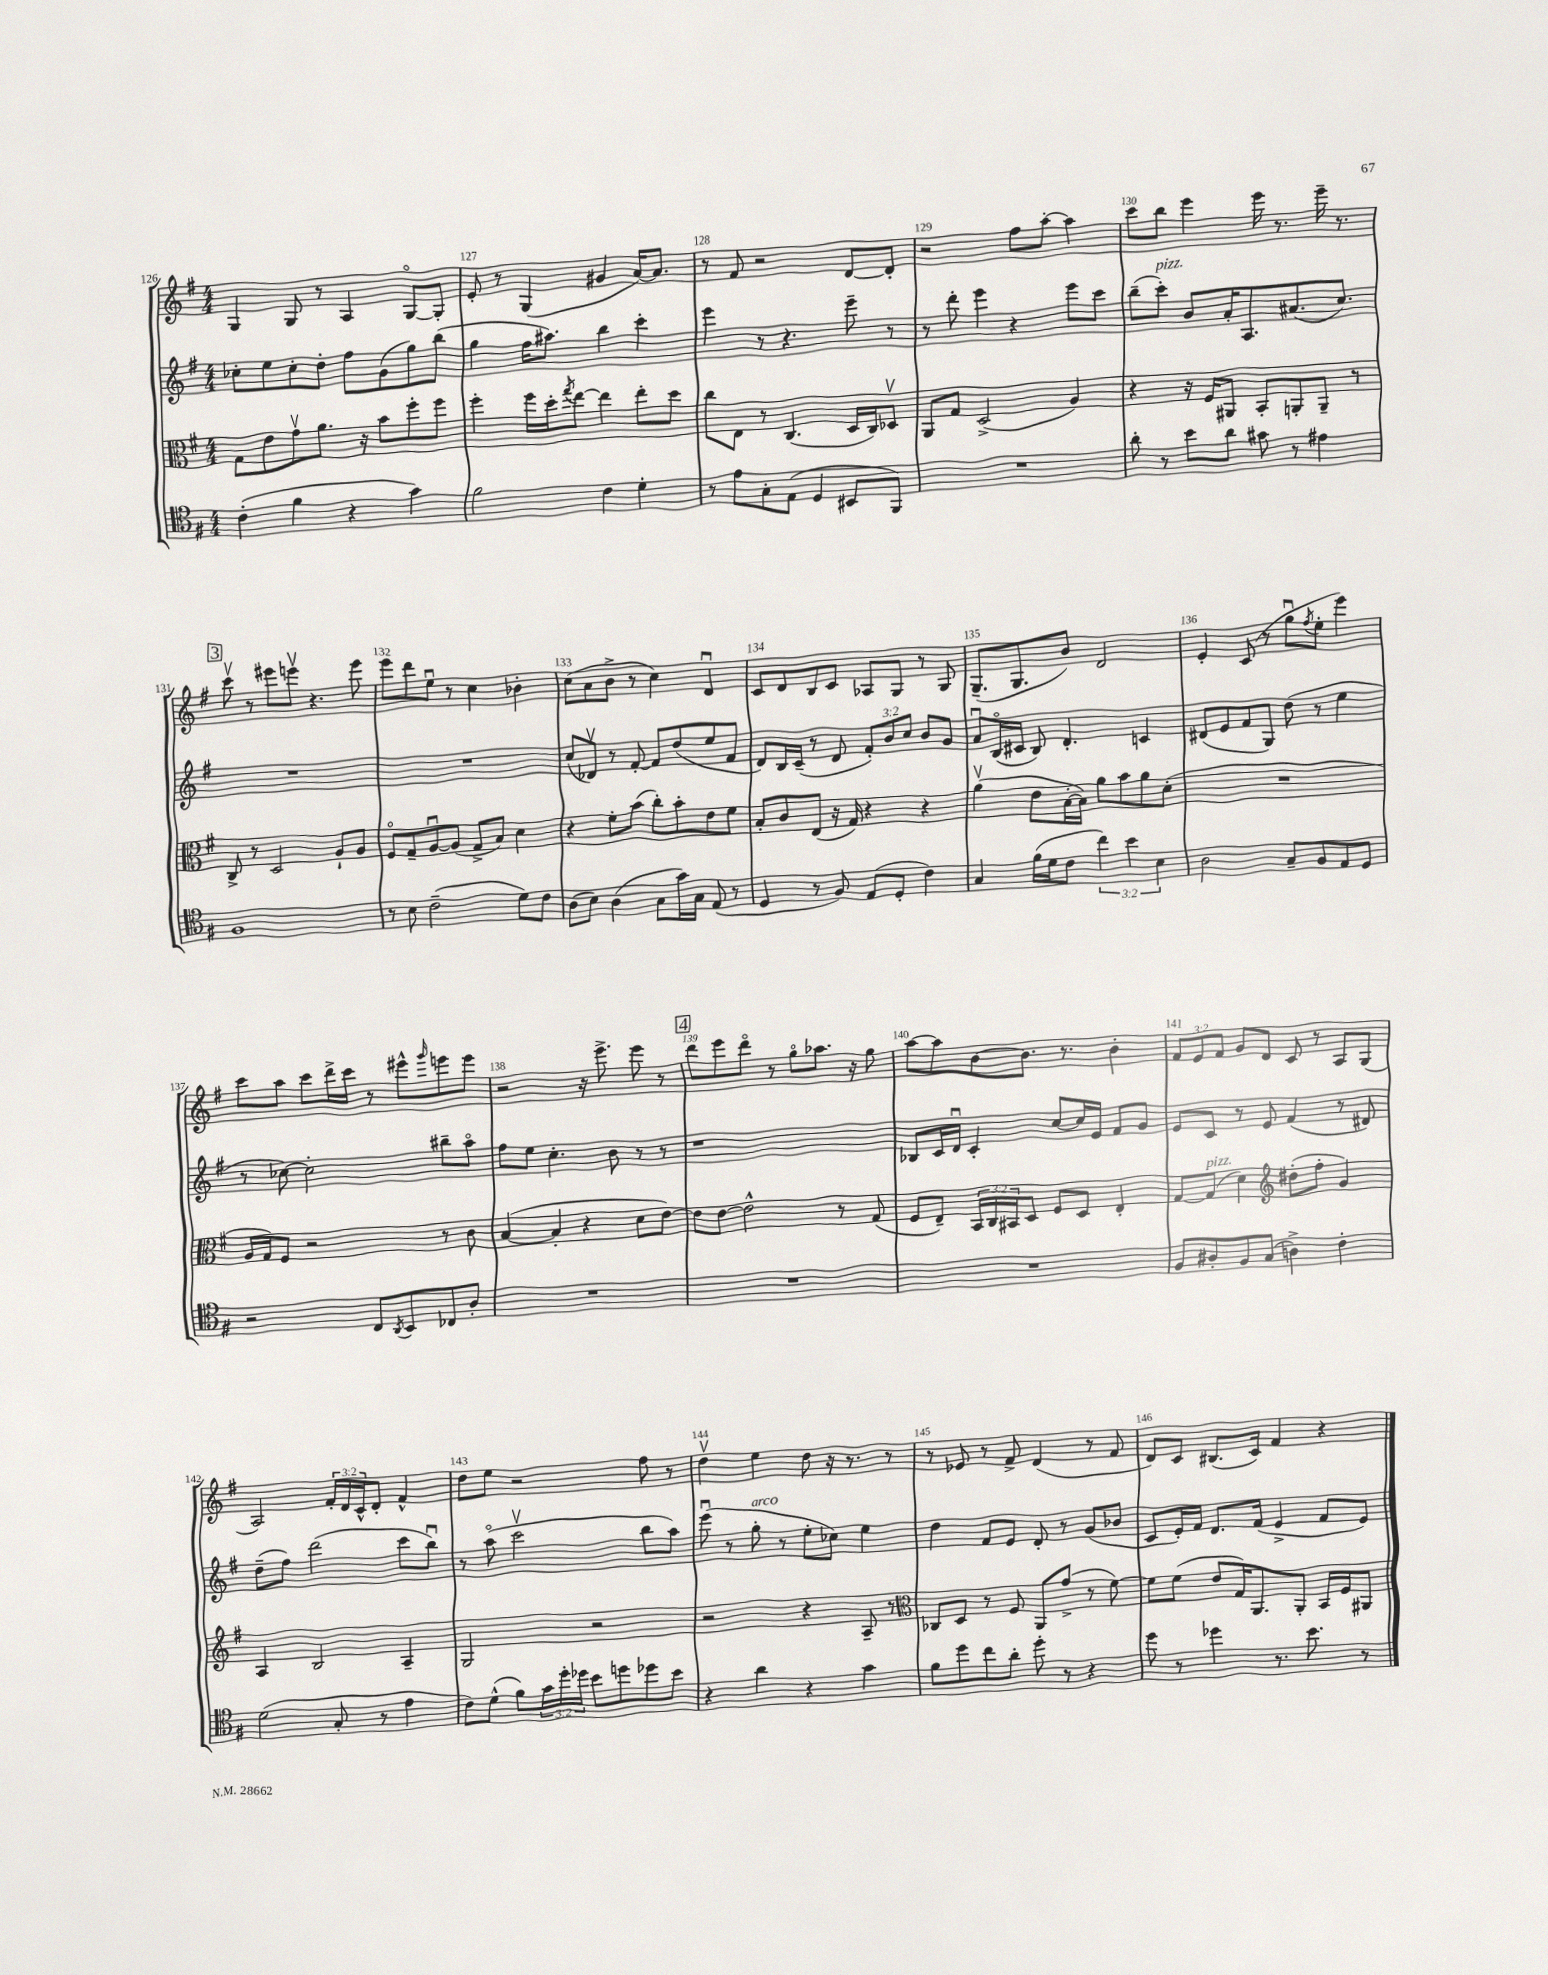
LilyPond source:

<<
\new StaffGroup <<
\new Staff = "s0" {
    \clef treble \key g \major \numericTimeSignature \time 4/4 \override Staff.TupletNumber.text = #tuplet-number::calc-fraction-text
    g4 g8 r8 a4 g8~\flageolet g8-. |
    e'8-. r8 g4( gis'4 a'16~) a'8. |
    r8 fis'8 r2 d'8~ d'8-. |
    r2 fis''8 a''8~-. a''4 |
    c'''8 b''8 e'''4 e'''16 r8. e'''16-- r8. |
    \mark \markup { \box "3" } c'''8\upbow r8 eis'''8 e'''8\upbow r4. e'''8 |
    e'''8 d'''8 e''8\downbow r8 c''4 bes'4-. |
    c''8( a'8 b'8-> r8 c''4) d'4\downbow |
    c'8 d'8 b8 c'8 aes8 g8 r8 g8 |
    g8.--( g8. b'8) d'2 |
    e'4-. c'8( r8 g''8\downbow \acciaccatura { fis''8 } e''8-. e'''4) |
    c'''8 a''8 c'''8 d'''16-> c'''16 r8 eis'''8-^ \grace { g'''16 } e'''8 e'''8 |
    r2 r16 e'''8.-> e'''8 r8 |
    \mark \markup { \box "4" } d'''8 e'''8 d'''8\flageolet r8 g''8\flageolet aes''8. r16 g''8 |
    a''8~ a''8 b'8~ b'8. r8. b'4-. |
    \tuplet 3/2 { fis'8 e'8 fis'8 } g'8 d'8 c'8 r8 a8 g8( |
    a2) \tuplet 3/2 { fis'16-. d'16 c'16-^ } d'8-. fis'4-^ |
    d''8 e''8 r2 fis''8 r8 |
    d''4\upbow e''4 d''8 r16 r8. r8 |
    r8 ees'8 r8 fis'8-> d'4( r8 fis'8 |
    d'8) c'8 bis8.( c'16) fis'4 r4 \bar "|." |
}
\new Staff = "s1" {
    \clef treble \key g \major \numericTimeSignature \time 4/4 \override Staff.TupletNumber.text = #tuplet-number::calc-fraction-text
    ces''8-. e''8 ces''8-. d''8-. fis''8 g'8( g''8) b''8( |
    g''4 fis''16 ais''8.) b''4 c'''4-. |
    e'''4 r8 r4. e'''8-- r8 |
    r8 d'''8-. e'''4 r4 e'''8 c'''8 |
    b''8--( c'''8-.^\markup { \italic "pizz." }) b'8 a'16-. a8. ais'8.( c''8.) |
    \mark \markup { \box "3" } R1 |
    R1 |
    c''8( des'8\upbow) r8 fis'8~-. fis'8 d''8( e''8 fis'8 |
    d'8) b16 c'16--( r8 d'8 \tuplet 3/2 { fis'8-.) b'8 c''8 } b'8 g'8 |
    a'8\downbow b16\flageolet( cis'16 b8) d'4.-. c'4 |
    dis'8( e'8 fis'8 g8) d''8( r8 e''4 |
    r8 ces''8~) ces''2-. bis''8-- a''8\flageolet |
    fis''8 e''8 c''4.-. b'8 r8 r8 |
    \mark \markup { \box "4" } r1 |
    bes8 c'16 d'16\downbow c'4-. c''8~ c''16 e'16 fis'8 g'8 |
    e'8 c'8 r8 e'8 fis'4( r8 dis'8) |
    d''8--( fis''8) d'''2( c'''8 b''8\downbow) |
    r8 a''8\flageolet( c'''2\upbow b''8 a''8) |
    e'''8\downbow( r8 g''8-.^\markup { \italic "arco" } r8 e''8-. ces''8) e''4 |
    d''4 fis'8 e'8 d'8-. r8 g'8( bes'8 |
    c'8 e'16-.) fis'16 d'8. fis'16( e'4-> fis'8 e'8) \bar "|." |
}
\new Staff = "s2" {
    \clef alto \key g \major \numericTimeSignature \time 4/4 \override Staff.TupletNumber.text = #tuplet-number::calc-fraction-text
    g8 e'8 g'8\upbow a'8. r16 b'8 fis''8-. fis''8 |
    fis''4-. fis''16 d''16-. \acciaccatura { g''8 } e''8~ e''4 e''8-. d''8 |
    c''8 e8 r8 c4.( d16 c16) des8\upbow |
    a,8 g8 d2->( a4) |
    r4 r16 fis16 ais,8 b,8-. a,8-. a,8-- r8 |
    \mark \markup { \box "3" } c8-> r8 d2 a8-! a8 |
    fis8\flageolet g8-- a8~\downbow a8( g8-> b8) d'4 |
    r4 fis'8-. b'8( c''8-.) b'8-. e'8 fis'8 |
    b8-. c'8 e8( r16 g16) r4 r4 |
    a'4\upbow( e'8 b16~-. b16) a'8 b'8 a'8 d'8-.( |
    R1 |
    a16 g16) fis8 r2 r8 c'8 |
    b4~( b4-. r4 d'8 e'8~) |
    \mark \markup { \box "4" } e'8 e'8~ e'2-^ r8 g8( |
    fis8 e8--) \tuplet 3/2 { b,16 c16 bis,16 } d8 fis8 d8 e4-. |
    g8~ g8^\markup { \italic "pizz." }( d'4) \clef treble dis''8-.( fis''8-. g'4) |
    a4 b2 a4-- |
    g2 r2 |
    r2 r4 a8-- r8 |
    \clef alto ces8 d8 r8 fis8 a,8 g'8->( r8 fis'8~) |
    fis'8 fis'8( e'8 g16) a,8. a,8-. b,16 fis16 ais,8 \bar "|." |
}
\new Staff = "s3" {
    \clef tenor \key g \major \numericTimeSignature \time 4/4 \override Staff.TupletNumber.text = #tuplet-number::calc-fraction-text
    c'4-.( fis'4 r4 g'4) |
    fis'2 c'4 d'4-. |
    r8 e'8 g8-. e8( d4 bis,8 fis,8) |
    R1 |
    a'8-. r8 b'8 a'8 gis'8 r8 eis'4 |
    \mark \markup { \box "3" } fis1 |
    r8 b8 c'2--( d'8) c'8 |
    a8( b8) a4( g8 g'16) g16 e8( r8 |
    d4 r8 fis8) e8( d8-. c'4) |
    g4 fis'16( d'16 c'8 \tuplet 3/2 { c''4) b'4 b4 } |
    a2 g8-- fis8 e8 d8 |
    r2 c8 \acciaccatura { a,8 } b,8 ces8 a8-. |
    R1 |
    \mark \markup { \box "4" } R1 |
    R1 |
    fis8 ais8-. fis8 g8( a4->) c'4-. |
    d'2( g8-. r8 e'4 |
    c'8) d'8-^( fis'8) \tuplet 3/2 { g'16 d''16-. des''16 } b'8 d''8 des''8 b'8 |
    r4 a'4 r4 g'4 |
    fis'8 d''8 c''8 a'8-. d''8-. r8 r4 |
    d''8 r8 des''4 r8. b'8. r8 \bar "|." |
}
>>
>>
\layout { \context { \Score currentBarNumber = #126 \override BarNumber.break-visibility = ##(#f #t #t) barNumberVisibility = #all-bar-numbers-visible } }
